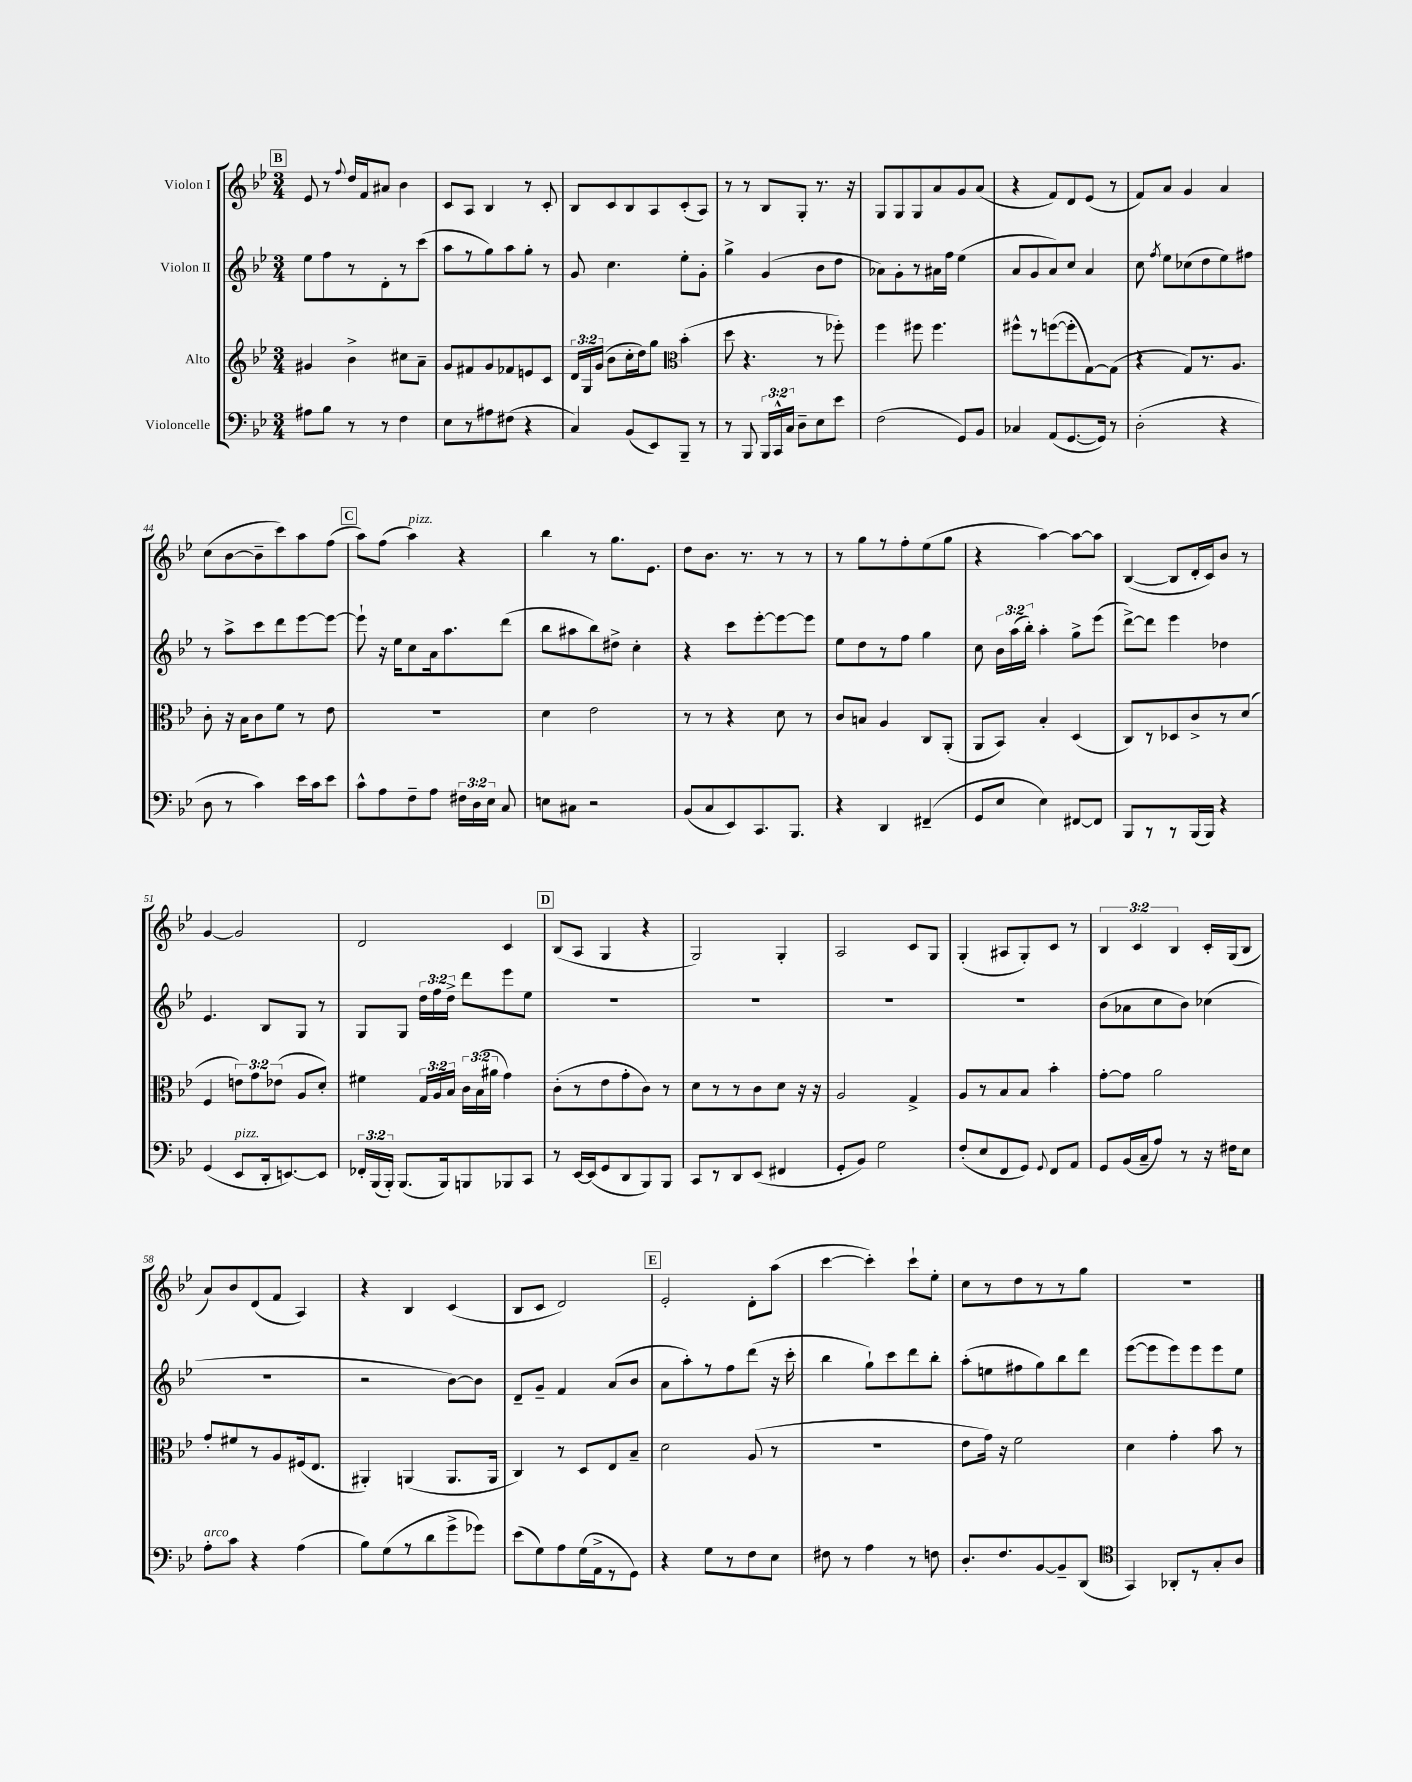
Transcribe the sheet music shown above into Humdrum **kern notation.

**kern	**kern	**kern	**kern
*staff4	*staff3	*staff2	*staff1
*clefF4	*clefG2	*clefG2	*clefG2
*k[b-e-]	*k[b-e-]	*k[b-e-]	*k[b-e-]
*M3/4	*M3/4	*M3/4	*M3/4
8A#	4g#	8ee-	8e-
8B-	.	8ff	8r
.	.	.	8qqff
8r	4b-^	8r	16dd
.	.	.	16f
8r	.	8d'	8a#
4F	8cc#	8r	4b-
.	8a~	(8ccc	.
=	=	=	=
8E-	8g	8aa	8c
8r	8f#	8r	8A
8A#	8g	8gg)	4B-
(8F#	8f-	8aa	.
4r	8e	8gg'	8r
.	8c	8r	8c'
=	=	=	=
4C)	24d	8g	8B-
.	24G	.	.
.	(24g	.	.
.	8b-	4.cc	8c
(8BB-	16cc'	.	8B-
.	16dd)	.	.
8EE-)	8gg	.	8A
*	*clefC3	*	*
8BBB-~	(4b-'	8ee-'	(8c'
8r	.	8g'	8A)
=	=	=	=
8r	8dd	4gg^	8r
8BBB-	4.r	.	8r
24BBB-	.	(4g	8B-
24CC^^	.	.	.
24C	.	.	.
8D~	.	.	8G'
8E-	8r	8b-	8.r
8e-	8ff-')	8dd	.
.	.	.	16r
=	=	=	=
(2F	4ff	8a-)	8G
.	.	8g'	8G
.	8ff#	8r	8G
.	4.ff#	16a#	8a
.	.	16ff	.
8GG)	.	(4ee-	8g
8BB-	.	.	(8a
=	=	=	=
4C-	8ff#^^	8a	4r
.	8r	8g	.
(8AA	([8ff	8a)	8f)
[8.GG	8ff']	8cc	8d
.	[8G)	4a	(8e-
16GG])	.	.	.
8r	(8G]	.	8r
=	=	=	=
(2D'	4r	8cc	8f)
.	.	8qff	.
.	.	8ee-	8a
.	8G)	(8cc-	4g
.	8.r	8dd	.
4r	.	8ee-)	4a
.	8.A	.	.
.	.	8ff#	.
=	=	=	=
8D	8c'	8r	(8cc
8r	16r	8aa^	[8b-
.	16B-	.	.
4c)	8c	8ccc	8b-~]
.	8f	8ddd	8ccc)
16e-	8r	[8eee-	8aa
16c	.	.	.
8e-	8e-	8eee-_	(8ff
=	=	=	=
8c^^	2.r	8eee-`]	8aa)
8A	.	16r	(8ff
.	.	16ee-	.
8F~	.	8cc	4aa)
8A	.	16a	.
.	.	8.aa	.
24F#	.	.	4r
24D	.	.	.
24E-	.	.	.
8C	.	(8ddd	.
=	=	=	=
8E	4d	8bb-	4bb-
8C#	.	8aa#	.
2r	2e-	8bb-)	8r
.	.	8dd#^	8.gg
.	.	4cc'	.
.	.	.	8.e-
=	=	=	=
(8BB-	8r	4r	8dd
8C	8r	.	8.b-
8EE-)	4r	8ccc	.
.	.	.	8.r
8.CC	.	[8eee-'	.
.	8d	8eee-_	8r
8.BBB-	.	.	.
.	8r	8eee-]	8r
=	=	=	=
4r	8c	8ee-	8r
.	8B	8dd	8gg
4DD	4A	8r	8r
.	.	8ff	8ff'
(4FF#~	8C	4gg	(8ee-
.	(8AA'	.	8gg
=	=	=	=
8GG	8AA	8cc	4r
8E-	8BB-)	24b-	.
.	.	(24aa	.
.	.	24bb-')	.
4E-)	4B-'	4aa'	[4aa)
[8FF#	(4D	8gg^	8aa_
8FF#]	.	(8eee-	8aa]
=	=	=	=
8BBB-	8C)	[8ddd^)	([4B-
8r	8r	8ddd]	.
8r	8D-	4eee-	8B-]
(16BBB-	8c^	.	16d'
16BBB-)	.	.	16c)
4r	8r	4dd-	8b-
.	(8d	.	8r
=	=	=	=
(4GG	4F	4.e-	[4g
8EE-	12e)	.	2g]
.	12g	.	.
16DD'	.	8B-	.
.	(12e-	.	.
[8.EE)	.	.	.
.	8A	8G	.
8EE]	8d')	8r	.
=	=	=	=
24FF-'	4f#	8G	2d
(24BBB-	.	.	.
24BBB-')	.	.	.
(8.BBB-	.	8G	.
.	24G	24dd	.
.	24A	24ff	.
16BBB-)	.	.	.
.	24B-	24dd^	.
8BBB	24c	8ddd	.
.	(24B-	.	.
.	24a#	.	.
8BBB-	4g)	8eee-	4c
8CC	.	8ee-	.
=	=	=	=
8r	(8c'	2.r	(8B-
[16EE-	8r	.	8A
(16EE-]	.	.	.
8GG	8e-	.	4G
8DD	8g'	.	.
8BBB-)	8c)	.	4r
8BBB-	8r	.	.
=	=	=	=
8CC	8d	2.r	2G)
8r	8r	.	.
8DD	8r	.	.
(8EE-	8c	.	.
4FF#	8d	.	4G'
.	16r	.	.
.	16r	.	.
=	=	=	=
8GG'	2A	2.r	2A
8BB-)	.	.	.
2G	.	.	.
.	4G^	.	8c
.	.	.	8G
=	=	=	=
(8F'	8A	2.r	(4G'
8E-	8r	.	.
8FF	8B-	.	8A#
8GG)	8B-	.	8G')
8qqGG	.	.	.
8FF	4b-'	.	8c
8AA	.	.	8r
=	=	=	=
8GG	[8g'	(8b-	6B-
(16BB-	8g]	8a-	.
.	.	.	6c
16C~	.	.	.
8A)	2a	8cc	.
.	.	.	6B-
8r	.	8b-)	.
16r	.	(4cc-	16c'
16F#	.	.	(16G
8E-	.	.	8B-
=	=	=	=
8A'	8g'	2.r	8a)
8c	8f#	.	8b-
4r	8r	.	(8d
.	8A	.	8f
(4A	(16F#	.	4A)
.	8.E-	.	.
=	=	=	=
8B-)	4AA#')	2r	4r
(8G	.	.	.
8r	(4AA	.	4B-
8d	.	.	.
8g^	8.AA	[8b-)	(4c
8g-)	.	8b-]	.
.	16AA	.	.
=	=	=	=
(8e-	4C)	8d~	8B-
8G)	.	8g~	8c
8A	8r	4f	2d)
(16G	8D	.	.
16AA^	.	.	.
8r	8E-	(8a	.
8GG)	8B-~	8b-	.
=	=	=	=
4r	2d	8a	2e-'
.	.	8aa')	.
8G	.	8r	.
8r	.	8ff	.
8F	(8A	(8ddd	8d'
8E-	8r	16r	(8aa
.	.	16ccc'	.
=	=	=	=
8F#	2.r	4bb-	[4ccc
8r	.	.	.
4A	.	8gg`)	4ccc'])
.	.	8ccc	.
8r	.	8ddd	8ccc`
8F	.	8bb-'	8ee-'
=	=	=	=
8.D'	8e-	(8aa'	8cc
.	16g)	8ee	8r
8.F	16r	.	.
.	2f	8ff#	8dd
[8BB-	.	8gg)	8r
8BB-~]	.	8bb-	8r
(8DD	.	8ddd	8gg
=	=	=	=
*clefC4	*	*	*
4GG)	4d	([8eee-	2.r
.	.	8eee-]	.
8AA-'	4g'	8eee-)	.
8r	.	8eee-	.
8G'	8b-	8eee-	.
8A	8r	8ee-	.
==	==	==	==
*-	*-	*-	*-
